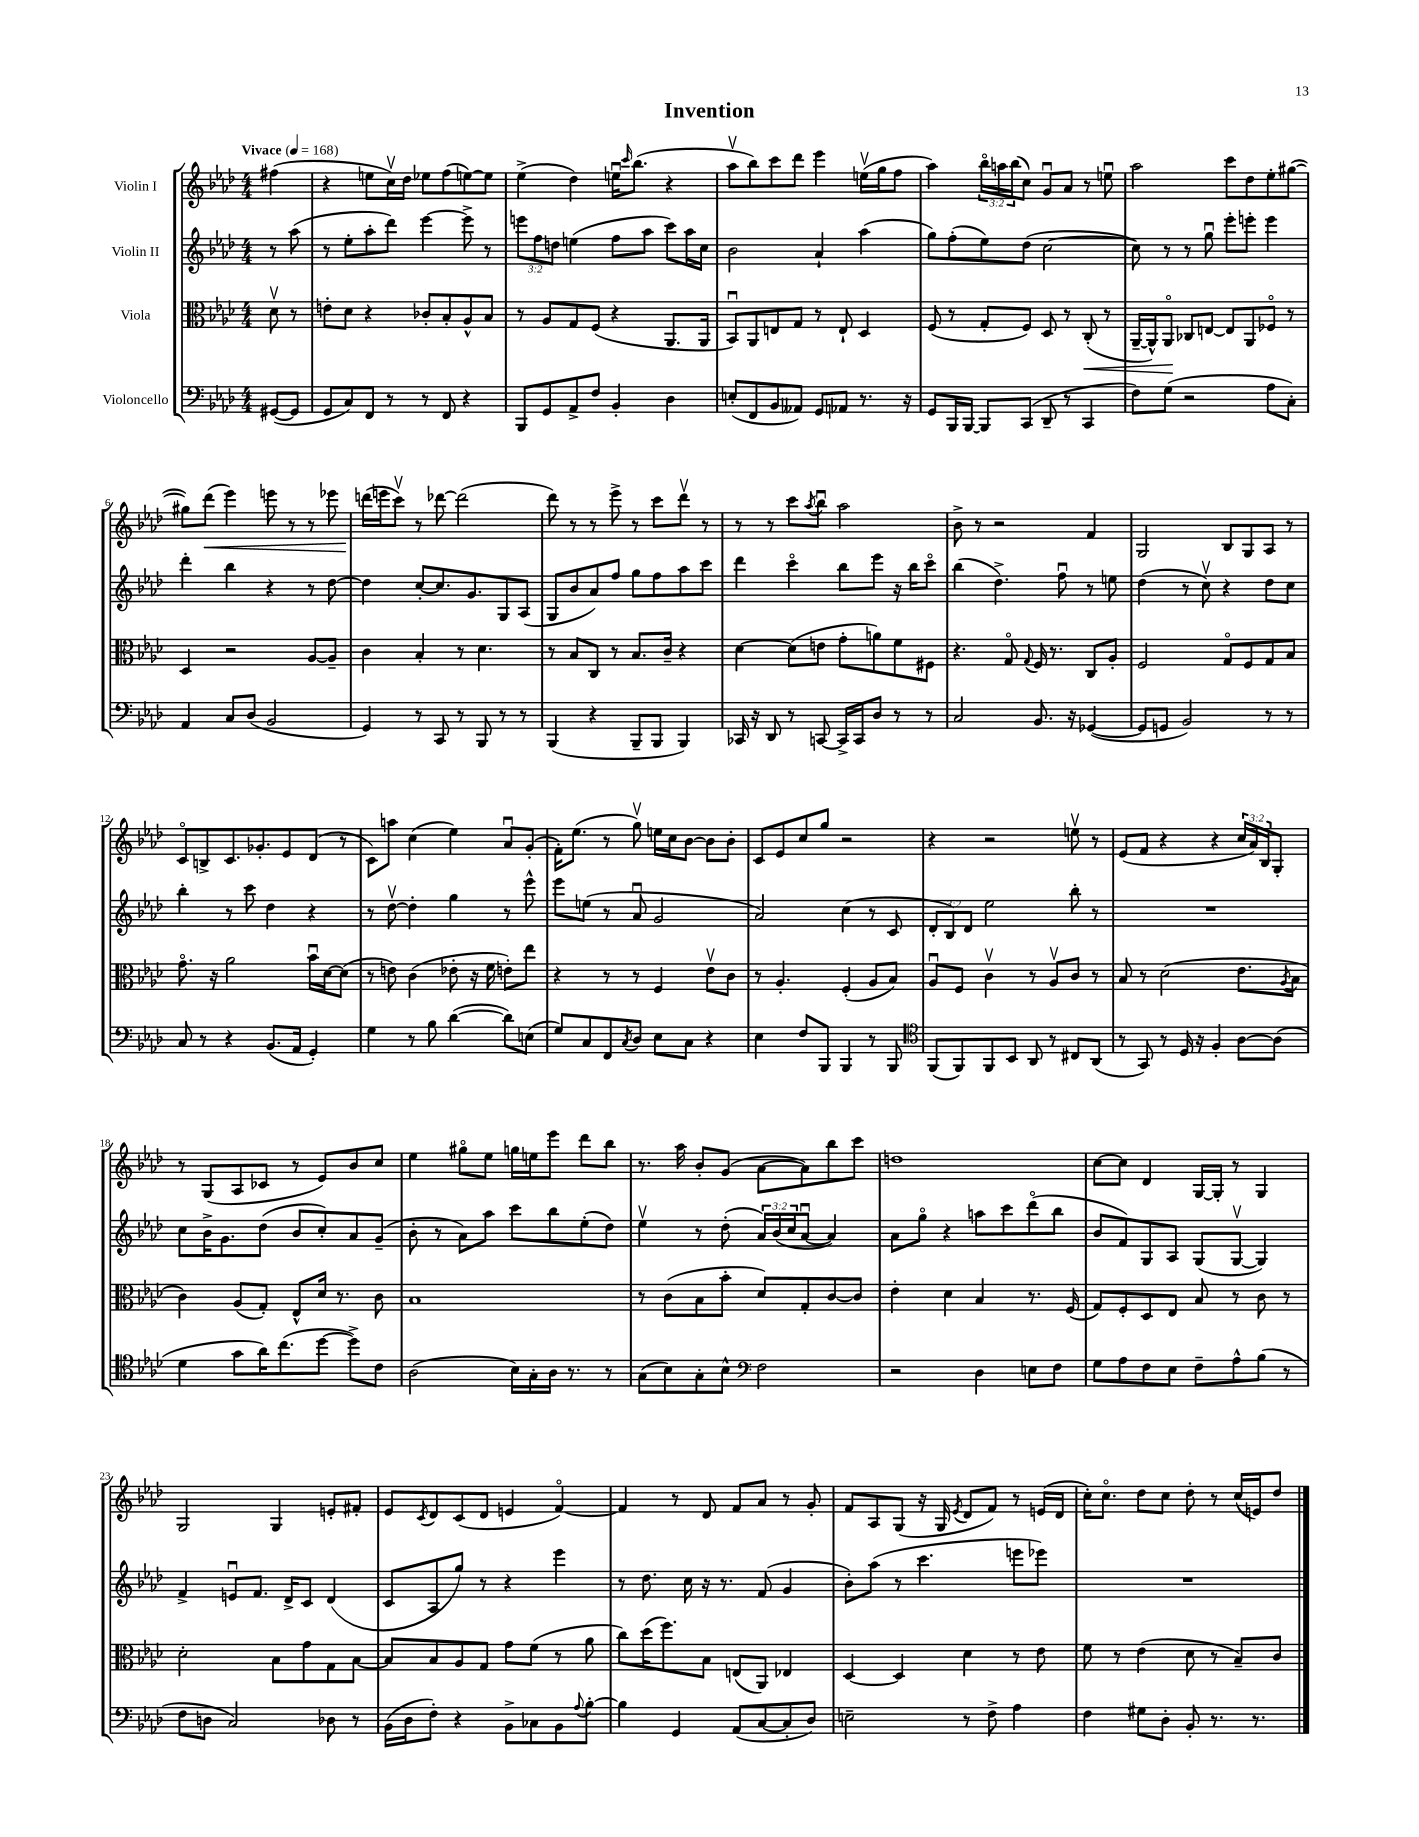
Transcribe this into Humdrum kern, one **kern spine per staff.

**kern	**kern	**dynam	**kern	**kern	**dynam
*part4	*part3	*part3	*part2	*part1	*part1
*staff4	*staff3	*staff3	*staff2	*staff1	*staff1
*I"Violoncello	*I"Viola	*	*I"Violin II	*I"Violin I	*
*clefF4	*clefC3	*	*clefG2	*clefG2	*
*k[b-e-a-d-]	*k[b-e-a-d-]	*	*k[b-e-a-d-]	*k[b-e-a-d-]	*
*M4/4	*M4/4	*	*M4/4	*M4/4	*
*MM168	*MM168	*	*MM168	*MM168	*
=	=	=	=	=	=
!	!	!	!	!LO:TX:a:B:t=Vivace	!
([8GG#X/L	8d-v\	.	8r	(4ff#X\	.
8GG#/J]	8r	.	(8aa-\	.	.
=1	=1	=1	=1	=1	=1
8GG/L	8en'\L	.	8r	4r	.
8C/)	8d-\J	.	8ee-'\L	.	.
8FF/J	4r	.	8aa-'\	8een\L	.
8r	.	.	8ddd-\J)	16ccv\L)	.
.	.	.	.	16dd-\JJ	.
8r	8c-X'/L	.	[4eee-\	8ee-X\L	.
8FF/	8B-'/	.	.	(8ff\	.
4r	8A-^^/	.	8eee-^\]	[8een\)	.
.	8B-/J	.	8r	8ee\J]	.
=2	=2	=2	=2	=2	=2
8BBB-/L	8r	.	12eeen\L	(4ee-^\	.
.	.	.	12ff\	.	.
8GG/	8A-/L	.	.	.	.
.	.	.	12ddn\J	.	.
8AA-^/	8G/	.	(4een\	4dd-\)	.
8F/J	(8F/J	.	.	.	.
4BB-'/	4r	.	8ff\L	16eenu\KL	.
.	.	.	.	16qqccc/	.
.	.	.	.	(8.bb-\J	.
.	.	.	8aa-\J	.	.
4D-\	8.AA-/L	.	8ccc\L)	4r	.
.	.	.	16aa-\L	.	.
.	16AA-/Jk	.	16cc\JJ	.	.
=3	=3	=3	=3	=3	=3
(8En'/L	8BB-u/L)	.	2b-\	8aa-v\L	.
8FF/	8AA-/	.	.	8bb-\)	.
8BB-/	8En/	.	.	8ccc\	.
8AA--X/J)	8G/J	.	.	8ddd-\J	.
8GG/L	8r	.	4a-`/	4eee-\	.
8AA-X/J	8E`/	.	.	.	.
8.r	4D-/	.	(4aa-\	(16eenv\LL	.
.	.	.	.	16gg\J	.
.	.	.	.	8ff\J	.
16r	.	.	.	.	.
=4	=4	=4	=4	=4	=4
8GG/L	(8F/	.	8gg\L)	4aa-\)	.
16BBB-/L	8r	.	(8ff'\	.	.
[16BBB-/JJ	.	.	.	.	.
8BBB-/L]	8G'/L	.	8ee-\)	24bb-\LL	.
.	.	.	.	24aan\	.
.	.	.	.	(24bb-\J	.
(8CC/J	8F/J)	.	(8dd-\J	8cc\J)	.
8DD-~/	8D-/	.	[2cc\	8gu/L	.
8r	8r	.	.	8a-/J	.
!	!	!LO:HP:b	!	!	!
4CC/	(8C'/	<	.	8r	.
.	8r	.	.	8eenu\	.
=5	=5	=5	=5	=5	=5
8F\L)	[16AA-~/LL	.	8cc\])	2aa-\	.
.	16AA-^^/J])	.	.	.	.
(8G\J	8AA-/J	.	8r	.	.
2r	8C-X/L	[	8r	.	.
.	[8En/J	.	8ggu\	.	.
.	8E/L]	.	8eee-'\L	8ccc\L	.
.	8AA-/	.	8eeen'\J	8dd-\	.
8A-\L	8F-X/J	.	4eee\	8ee-'\	.
8C'\J)	8r	.	.	([8gg#X\J	.
!!LO:LB:g=z
=6	=6	=6	=6	=6	=6
4AA-/	4D-/	.	4ddd-'\	8gg#X\L])	.
!	!	!	!	!	!LO:HP:b
.	.	.	.	(8ddd-\J	<
8C/L	2r	.	4bb-\	4eee-\)	.
(8D-/J	.	.	.	.	.
2BB-/	.	.	4r	8eeen\	.
.	.	.	.	8r	.
.	[8A-/L	.	8r	8r	.
.	8A-~/J]	.	[8dd-\	8eee-X\	.
=7	=7	=7	=7	=7	=7
4GG/)	4c\	.	4dd-\]	(16dddn\LL	.
.	.	.	.	16eeen\J	[
.	.	.	.	8cccv\J)	.
8r	4B-'/	.	[8cc'/L	8r	.
8CC/	.	.	8.cc/]	[8ddd-X\	.
8r	8r	.	.	(2ddd-\]	.
.	.	.	8.g/	.	.
8BBB-/	4.d-\	.	.	.	.
8r	.	.	8G/	.	.
8r	.	.	(8A-/J	.	.
=8	=8	=8	=8	=8	=8
(4BBB-/	8r	.	8G/L	8ddd-\)	.
.	8B-/L	.	8b-/	8r	.
4r	8C/J	.	8a-/)	8r	.
.	8r	.	8ff/J	8eee-^\	.
8BBB-~/L	8.B-/L	.	8gg\L	8r	.
8BBB-/J	.	.	8ff\	8ccc\L	.
.	16c~/Jk	.	.	.	.
4BBB-/)	4r	.	8aa-\	8ddd-v\J	.
.	.	.	8ccc\J	8r	.
=9	=9	=9	=9	=9	=9
16CC-X/	[4d-\	.	4ddd-\	8r	.
16r	.	.	.	.	.
8DD-/	.	.	.	8r	.
8r	(8d-\L]	.	4ccc\	8ccc\L	.
.	.	.	.	8qaa-/	.
[8CCn/	8en\J	.	.	8bb-u\J	.
16CC^/LL]	8g'\L	.	8bb-\L	2aa-\	.
16CC/J	.	.	.	.	.
8D-/J	8an\)	.	8eee-\J	.	.
8r	8f\	.	16r	.	.
.	.	.	16bb-\KL	.	.
8r	8F#X\J	.	8ccc\J	.	.
=10	=10	=10	=10	=10	=10
2C/	4.r	.	(4bb-\	8b-^\	.
.	.	.	.	8r	.
.	.	.	4.dd-^\)	2r	.
.	8G/	.	.	.	.
.	8qqG/	.	.	.	.
8.BB-/	16F/	.	.	.	.
.	8.r	.	.	.	.
.	.	.	8ffu\	.	.
16r	.	.	.	.	.
([4GG-X/	8C/L	.	8r	4f/	.
.	8A-'/J	.	8een\	.	.
=11	=11	=11	=11	=11	=11
8GG-/L]	2F/	.	(4dd-\	2G/	.
8GGn/J	.	.	.	.	.
2BB-/)	.	.	8r	.	.
.	.	.	8ccv\)	.	.
.	8G/L	.	4r	8B-/L	.
.	8F/	.	.	8G/	.
8r	8G/	.	8dd-\L	8A-/J	.
8r	8B-/J	.	8cc\J	8r	.
!!LO:LB:g=z
=12	=12	=12	=12	=12	=12
8C/	8.g\	.	4bb-'\	8c/L	.
8r	.	.	.	8Bn^/	.
.	16r	.	.	.	.
4r	2a-\	.	8r	8.c/	.
.	.	.	8ccc\	.	.
.	.	.	.	8.g-X'/	.
(8.BB-/L	.	.	4dd-\	.	.
.	.	.	.	8e-/	.
16AA-/Jk	.	.	.	.	.
4GG'/)	16b-u\LL	.	4r	(8d-/J	.
.	[16d-\J	.	.	.	.
.	(8d-\J]	.	.	8r	.
=13	=13	=13	=13	=13	=13
4G\	8r	.	8r	8c\L)	.
.	8en\)	.	[8dd-v\	8aan\J	.
8r	(4c\	.	4dd-'\]	(4cc\	.
8B-\	.	.	.	.	.
([4d-\	8e-X'\	.	4gg\	4ee-\)	.
.	16r	.	.	.	.
.	16f\	.	.	.	.
8d-\L])	8en'\L)	.	8r	8a-u/L	.
(8En\J	8ee-\J	.	8eee-^^\	(8g'/J	.
=14	=14	=14	=14	=14	=14
8G/L)	4r	.	8eee-\L	16f'\KL)	.
.	.	.	.	(8.ee-\J	.
8C/	.	.	(8een\J	.	.
8FF/	8r	.	8r	8r	.
8qC/	.	.	.	.	.
8D-/J	8r	.	8a-u/	8ggv\)	.
8E-\L	4F/	.	2g/	16een\LL	.
.	.	.	.	16cc\J	.
8C\J	.	.	.	[8b-\J	.
4r	8e-v\L	.	.	8b-\L]	.
.	8c\J	.	.	8b-'\J	.
=15	=15	=15	=15	=15	=15
4E-\	8r	.	2a-/)	8c/L	.
.	4.A-'/	.	.	8e-/	.
8F/L	.	.	.	8cc/	.
8BBB-/J	.	.	.	8gg/J	.
4BBB-/	(4F'/	.	(4cc\	2r	.
8r	8A-/L	.	8r	.	.
8BBB-/	8B-/J)	.	8c/	.	.
=16	=16	=16	=16	=16	=16
*clefC4	*	*	*	*	*
(8FF/L	8A-u/L	.	12d-'/L	4r	.
.	.	.	12B-/)	.	.
8FF/)	8F/J	.	.	.	.
.	.	.	12d-/J	.	.
8FF/	4cv\	.	2ee-\	2r	.
8BB-/J	.	.	.	.	.
8AA-/	8r	.	.	.	.
8r	8A-v/L	.	.	.	.
8C#X/L	8c/J	.	8bb-'\	8eenv\	.
(8AA-/J	8r	.	8r	8r	.
=17	=17	=17	=17	=17	=17
8r	8B-/	.	1r	(8e-/L	.
8GG/)	8r	.	.	8f/J	.
8r	(2d-\	.	.	4r	.
16D-/	.	.	.	.	.
16r	.	.	.	.	.
4F'/	.	.	.	4r	.
[8A-\L	8.e-\L	.	.	24cc/LL	.
.	.	.	.	24a-/)	.
.	.	.	.	24B-/J	.
(8A-\J]	.	.	.	8G'/J	.
.	8qA-/	.	.	.	.
.	16B-\Jk	.	.	.	.
!!LO:LB:g=z
=18	=18	=18	=18	=18	=18
4d-\	4c\)	.	8cc\L	8r	.
.	.	.	16b-^\K	(8G/L	.
.	.	.	8.g\	.	.
8g\L	(8A-/L	.	.	8A-/	.
16a-\K)	8G'/J)	.	(8dd-\J	8c-X/J	.
(8.cc\	.	.	.	.	.
.	8E-^^/L	.	8b-/L	8r	.
[8dd-\J	16d-/Jk	.	8cc'/)	8e-/L)	.
.	8.r	.	.	.	.
8dd-^\L])	.	.	8a-/	8b-/	.
8c\J	8c\	.	(8g~/J	8cc/J	.
=19	=19	=19	=19	=19	=19
(2A-\	1B-	.	8b-'\	4ee-\	.
.	.	.	8r	.	.
.	.	.	8a-\L)	8gg#X\L	.
.	.	.	8aa-\J	8ee-\J	.
16B-\LL)	.	.	8ccc\L	16ggn\LL	.
16G'\	.	.	.	16een\J	.
16A-\JJ	.	.	8bb-\	8eee-\J	.
8.r	.	.	.	.	.
.	.	.	(8ee-'\	8ddd-\L	.
8r	.	.	8dd-\J)	8bb-\J	.
=20	=20	=20	=20	=20	=20
(8G\L	8r	.	4ee-v\	8.r	.
8B-\)	(8c\L	.	.	.	.
.	.	.	.	16aa-\	.
8G'\	8B-\	.	8r	8b-'/L	.
8B-^^\J	8b-'\J	.	(8dd-'\	(8g/J	.
*clefF4	*	*	*	*	*
2F\	8d-/L)	.	24a-/LL)	[8a-\L	.
.	.	.	(24b-/	.	.
.	.	.	24cc/J	.	.
.	8G'/	.	[8a-u/J	8a-\])	.
.	[8c/	.	4a-/])	8bb-\	.
.	8c/J]	.	.	8ccc\J	.
=21	=21	=21	=21	=21	=21
2r	4e-'\	.	8a-\L	1ddn	.
.	.	.	8gg\J	.	.
.	4d-\	.	4r	.	.
4D-\	4B-/	.	8aan\L	.	.
.	.	.	8ccc\	.	.
8En\L	8.r	.	(8ddd-\	.	.
8F\J	.	.	8bb-\J	.	.
.	(16F/	.	.	.	.
=22	=22	=22	=22	=22	=22
8G\L	8G/L)	.	8b-/L	[8cc\L	.
8A-\	8F'/	.	8f/)	8cc\J]	.
8F\	8D-/	.	8G/	4d-/	.
8E-\J	8E-/J	.	8A-/J	.	.
8F~\L	8B-/	.	(8G/L	[16G/LL	.
.	.	.	.	16G'/JJ]	.
8A-^^\	8r	.	[8Gv/J	8r	.
(8B-\J	8c\	.	4G/])	4G/	.
8r	8r	.	.	.	.
!!LO:LB:g=z
=23	=23	=23	=23	=23	=23
8F\L	2d-'\	.	4f^/	2G/	.
8Dn\J	.	.	.	.	.
2C/)	.	.	8enu/L	.	.
.	.	.	8.f/J	.	.
.	8B-\L	.	.	4G/	.
.	.	.	16d-^/KL	.	.
.	8g\	.	8c/J	.	.
8D-X\	8G\	.	(4d-/	8en'/L	.
8r	[8B-\J	.	.	8f#X'/J	.
=24	=24	=24	=24	=24	=24
(16BB-\LL	8B-/L]	.	8c/L	8e-/L	.
16D-\J	.	.	.	.	.
.	.	.	.	8qc/	.
8F'\J)	8B-/	.	8A-/	8d-/	.
4r	8A-/	.	8gg/J)	(8c/	.
.	8G/J	.	8r	8d-/J	.
8BB-^\L	8g\L	.	4r	4en/	.
8C-X\	(8f\J	.	.	.	.
8BB-\	8r	.	4eee-\	[4f/)	.
8qqA-/	.	.	.	.	.
[8B-'\J	8a-\	.	.	.	.
=25	=25	=25	=25	=25	=25
4B-\]	8cc\L)	.	8r	4f/]	.
.	(16dd-\K	.	8.dd-\	.	.
.	8.ff\)	.	.	.	.
4GG/	.	.	.	8r	.
.	.	.	16cc\	.	.
.	8B-\J	.	16r	8d-/	.
.	.	.	8.r	.	.
(8AA-/L	(8En/L	.	.	8f/L	.
[8C/	8AA-/J)	.	(8f/	8a-/J	.
8C'/]	4E-X/	.	4g/	8r	.
8D-/J)	.	.	.	8g'/	.
=26	=26	=26	=26	=26	=26
2En~\	[4D-/	.	8b-'\L)	8f/L	.
.	.	.	(8aa-\J	8A-/	.
.	4D-/]	.	8r	(8G/J	.
.	.	.	4.ccc\	16r	.
.	.	.	.	16G/	.
.	.	.	.	8qe-/	.
8r	4d-\	.	.	8d-/L	.
8F^\	.	.	.	8f/J)	.
4A-\	8r	.	8eeen\L	8r	.
.	8e-\	.	8eee-X\J)	(16en/LL	.
.	.	.	.	16d-/JJ	.
=27	=27	=27	=27	=27	=27
4F\	8f\	.	1r	16cc'\KL)	.
.	.	.	.	8.cc\J	.
.	8r	.	.	.	.
8G#X\L	(4e-\	.	.	8dd-\L	.
8D-'\J	.	.	.	8cc\J	.
8BB-'/	8d-\	.	.	8dd-'\	.
8.r	8r	.	.	8r	.
.	8B-~/L)	.	.	(16cc/LL	.
8.r	.	.	.	16en/J)	.
.	8c/J	.	.	8dd-/J	.
==	==	==	==	==	==
*-	*-	*-	*-	*-	*-
